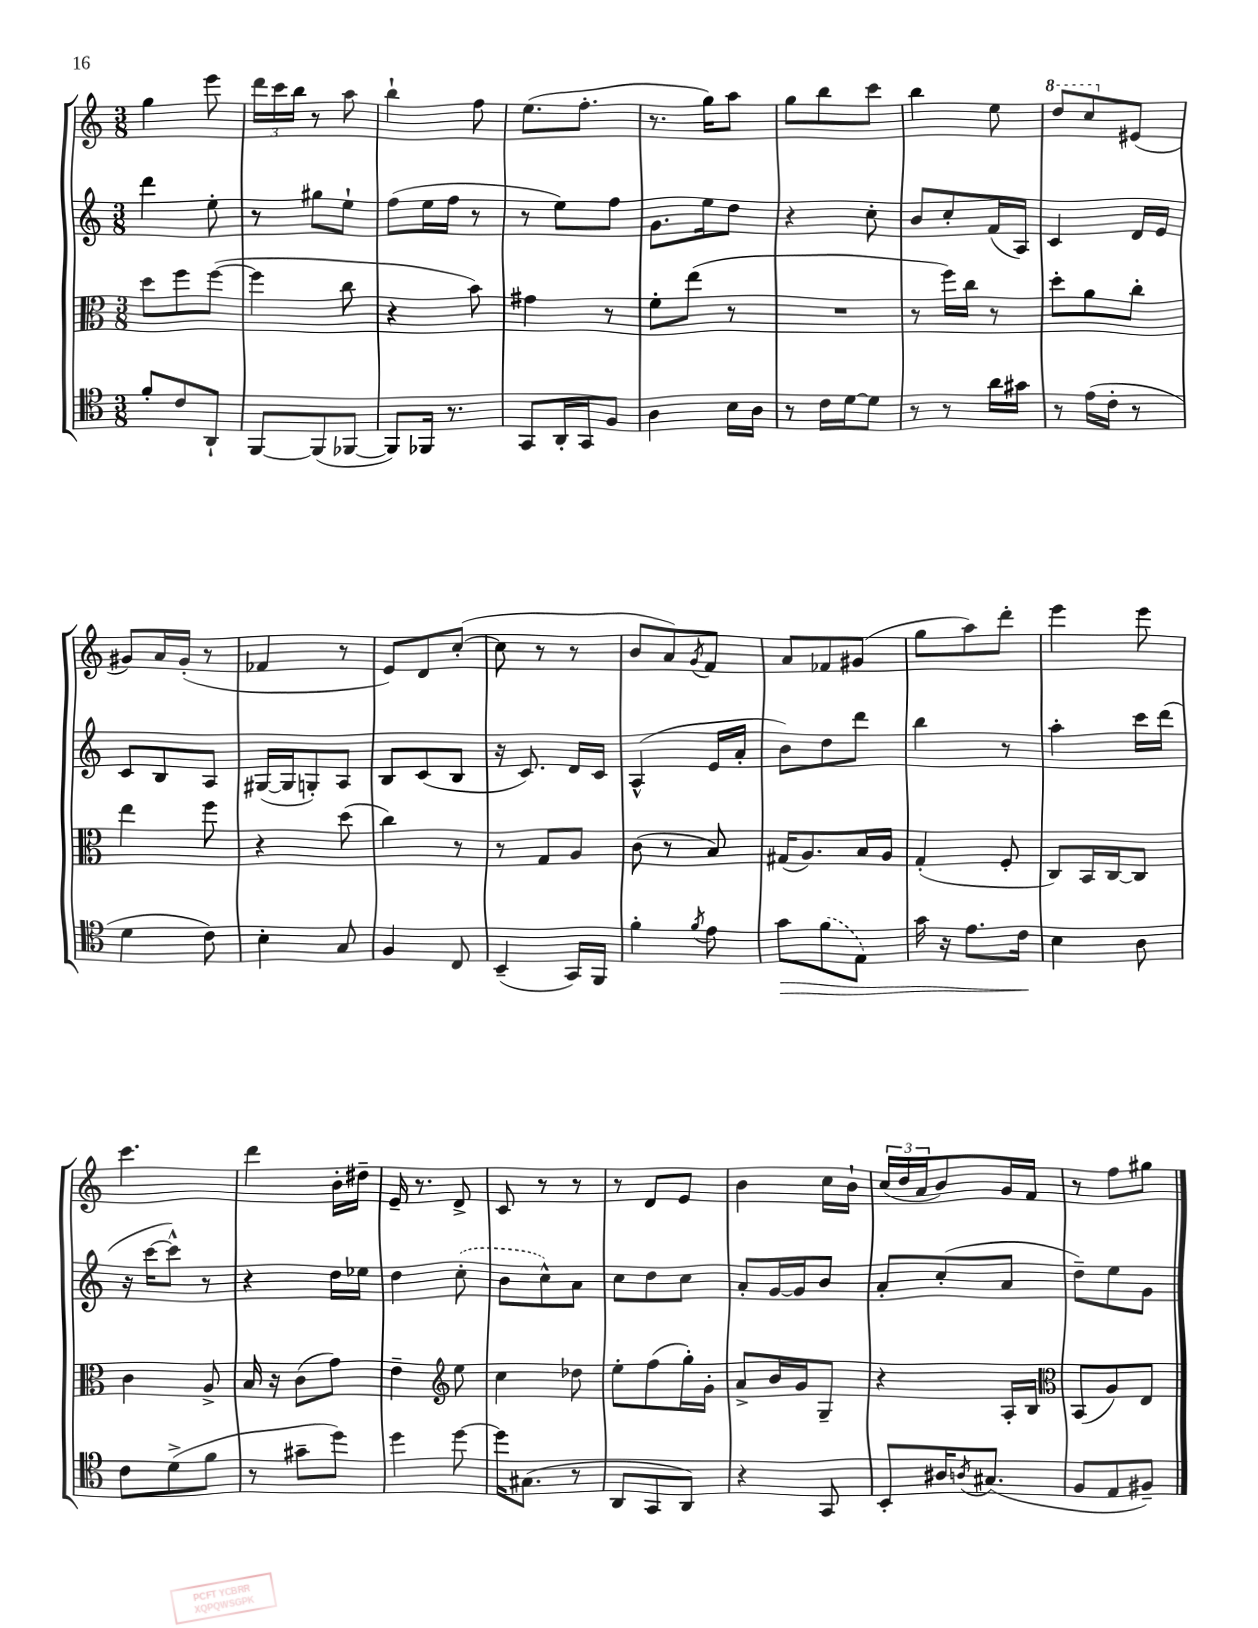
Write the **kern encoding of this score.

**kern	**kern	**kern	**kern
*staff4	*staff3	*staff2	*staff1
*clefC4	*clefC3	*clefG2	*clefG2
*k[]	*k[]	*k[]	*k[]
*M3/8	*M3/8	*M3/8	*M3/8
8f'	8dd	4ddd	4gg
8c	8ff	.	.
8AA`	([8ff	8ee'	8eee
=	=	=	=
[8FF	4ff]	8r	24ddd
.	.	.	24ccc
.	.	.	24bb
(8FF]	.	8gg#	8r
[8FF-	8cc	8ee`	8aa
=	=	=	=
8FF-])	4r	(8ff	4bb`
16FF-	.	16ee	.
8.r	.	16ff	.
.	8b)	8r	8ff
=	=	=	=
8GG	4g#	8r	(8.ee
16AA'	.	8ee)	.
16GG	.	.	8.ff'
8F	8r	8ff	.
=	=	=	=
4A	8f'	8.g	8.r
.	(8ee	.	.
.	.	16ee	16gg)
16B	8r	8dd	8aa
16A	.	.	.
=	=	=	=
8r	4.r	4r	8gg
16c	.	.	8bb
[16d	.	.	.
8d]	.	8cc'	8ccc
=	=	=	=
8r	8r	8b	4bb
8r	16ff)	8cc'	.
.	16cc	.	.
16a	8r	(16f	8ee
16g#	.	16A)	.
=	=	=	=
8r	8dd'	4c	8ddd
(16e	8a	.	8ccc
16c'	.	.	.
8r	8cc'	16d	(8e#
.	.	16e	.
=	=	=	=
4d	4ee	8c	8g#)
.	.	8B	16a
.	.	.	(16g#'
8c)	8ff	8A	8r
=	=	=	=
4B'	4r	([16G#	4f-
.	.	16G#]	.
.	.	8G')	.
8G	(8dd	8A	8r
=	=	=	=
4F	4cc)	8B	8e)
.	.	(8c	8d
8C	8r	8B	([8cc'
=	=	=	=
(4BB~	8r	16r	8cc]
.	.	8.c)	.
.	8G	.	8r
16GG)	8A	16d	8r
16FF	.	16c	.
=	=	=	=
4f'	(8c	(4A^^	8b
.	8r	.	8a)
8qf	.	.	8qg
8e	8B)	16e	8f
.	.	16a'	.
=	=	=	=
8g	(16G#	8b)	8a
.	8.A)	.	.
(8f	.	8dd	8f-
8E)	16B	8ddd	(8g#
.	16A	.	.
=	=	=	=
16g	(4G'	4bb	8gg
16r	.	.	.
8.e	.	.	8aa)
.	8F'	8r	8ddd'
16c	.	.	.
=	=	=	=
4B	8C)	4aa'	4eee
.	16BB	.	.
.	[16C	.	.
8A	8C]	16ccc	8eee
.	.	(16ddd	.
=	=	=	=
8c	4c	16r	4.ccc
.	.	[16ccc	.
(8d^	.	8ccc^^])	.
8f	8A^	8r	.
=	=	=	=
8r	16B	4r	4ddd
.	16r	.	.
8g#~	(8c	.	.
8dd)	8g)	16dd	16b'
.	.	16ee-	16dd#~
=	=	=	=
4dd	4e~	4dd	16e~
.	.	.	8.r
*	*clefG2	*	*
[8dd	8ee	(8cc'	8d^
=	=	=	=
16dd]	4cc	8b	8c
(8.G#	.	.	.
.	.	8cc^^)	8r
8r	8dd-	8a	8r
=	=	=	=
8AA	8ee'	8cc	8r
8GG	(8ff	8dd	8d
8AA)	16gg')	8cc	8e
.	16g'	.	.
=	=	=	=
4r	8a^	8a'	4b
.	16b	[16g	.
.	16g	16g]	.
8GG	8G~	8b	16cc
.	.	.	16b`
=	=	=	=
8BB'	4r	8a'	(24cc
.	.	.	24dd
.	.	.	24a
16A#	.	(8cc'	8b)
8qA	.	.	.
(8.G#	.	.	.
.	16A'	8a	16g
.	16B	.	16f
=	=	=	=
*	*clefC3	*	*
8F	(8BB	8dd~)	8r
8E	8A)	8ee	8ff
8F#~)	8E	8g	8gg#
==	==	==	==
*-	*-	*-	*-
